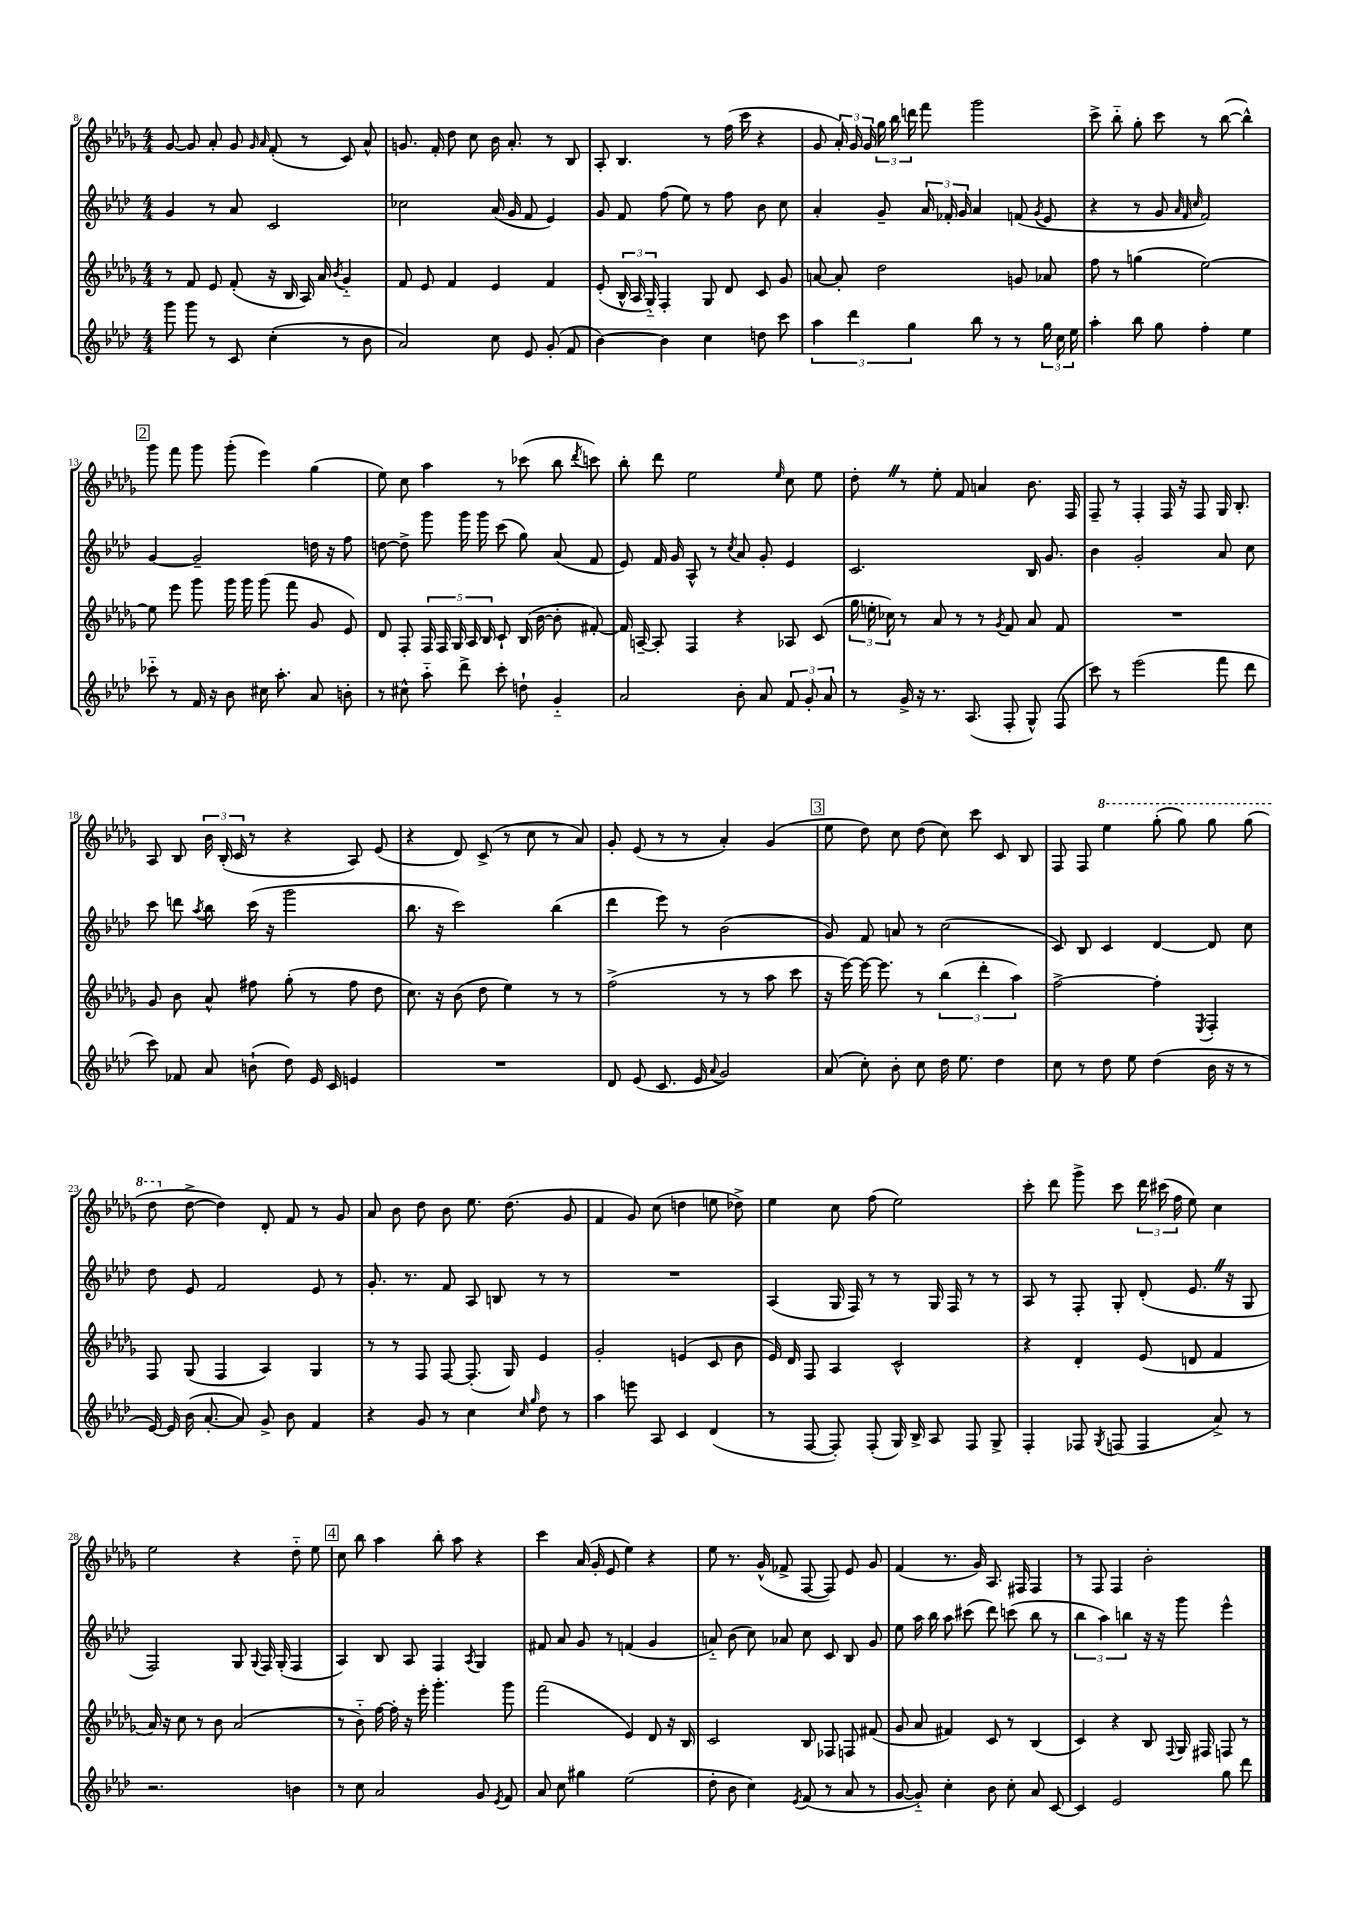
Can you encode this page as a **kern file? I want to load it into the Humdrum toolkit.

**kern	**kern	**kern	**kern
*staff4	*staff3	*staff2	*staff1
*clefG2	*clefG2	*clefG2	*clefG2
*k[b-e-a-d-]	*k[b-e-a-d-g-]	*k[b-e-a-d-]	*k[b-e-a-d-g-]
*M4/4	*M4/4	*M4/4	*M4/4
8ggg	8r	4g	[8g-
8ggg	8f	.	8g-]
8r	8e-	8r	8a-'
8c	(8f'	8a-	8g-
.	.	.	16qqg-
.	.	.	16qqa-
(4cc'	16r	2c	(8f'
.	16B-	.	.
.	16A-)	.	8r
.	16a-	.	.
.	8qb-	.	.
8r	4g-'~	.	8c)
8b-	.	.	8a-^^
=	=	=	=
2a-)	8f	2cc-	8.g
.	8e-	.	.
.	.	.	16f'
.	4f	.	8dd-
.	.	.	8cc
8cc	4e-	(16a-	16b-
.	.	16g	8.a-'
8e-	.	8f	.
(8g'	4f	4e-)	8r
8f	.	.	8B-
=	=	=	=
[4b-)	(8e-'	8g	8A-'
.	24B-^^	8f	4.B-
.	24A-	.	.
.	24G-'~)	.	.
4b-]	4F'	(8ff	.
.	.	8ee-)	.
4cc	8G-	8r	8r
.	8d-	8ff	(16ff
.	.	.	16ccc
8dd	8c	8b-	4r
8ccc	8g-	8cc	.
=	=	=	=
6aa-	[8a	4a-'	8g-
.	8a']	.	24a-')
6ddd-	.	.	24g-
.	.	.	24g-
.	2dd-	8g~	24gg-
.	.	.	24bb-
6gg	.	.	24ddd
.	.	24a-	8fff
.	.	24f-'	.
.	.	24g	.
8bb-	.	4a-	2ggg-
8r	.	.	.
8r	8g	(8f	.
.	.	8qg	.
24gg	8a-	8e-	.
24cc	.	.	.
24ee-	.	.	.
=	=	=	=
4aa-'	8ff	4r	8ccc^
.	8r	.	8bb-'~
8bb-	(4gg	8r	8gg-'
8gg	.	8g	8ccc
.	.	32qqa-	.
.	.	32qqf	.
.	.	32qqcc	.
4ff'	[2ee-)	2f)	8r
.	.	.	([8bb-
4ee-	.	.	4bb-^^])
=	=	=	=
8ccc-'~	8ee-]	[4g	8ggg-
8r	8eee-	.	8fff
16f	8ggg-	2g~]	8ggg-
16r	.	.	.
8b-	16ggg-	.	(8ggg-'
.	16ggg-	.	.
16cc#	(8ggg-	.	4eee-)
8.aa-'	.	.	.
.	8fff	.	.
8a-	8g-	16dd	(4gg-
.	.	16r	.
8b'	8e-)	8ff	.
=	=	=	=
8r	8d-	[8dd	8ee-)
8cc#^^	8F'	8dd^]	8cc
8aa-'~	20F	8ggg	4aa-
.	20F	.	.
.	20G-	.	.
8ddd-^	.	16ggg	.
.	20A-	.	.
.	.	16ggg	.
.	20B-	.	.
8ccc'	8c`	(8ccc	8r
8dd`	(16B-	8gg)	(8ccc-
.	[16b-	.	.
4g'~	8b-']	(8a-	8bb-
.	.	.	8qddd-
.	[8f#')	8f	8ccc)
=	=	=	=
2a-	16f#]	8e-)	8bb-'
.	[16A~	.	.
.	8A']	16f	8ddd-
.	.	16g	.
.	4F	8A-^^	2ee-
.	.	8r	.
.	.	8qcc	.
8b-'	4r	8a-	.
8a-	.	8g'	.
.	.	.	16qqee-
12f	8A-	4e-	8cc
12g'	.	.	.
.	(8c	.	8ee-
12a-	.	.	.
=	=	=	=
8r	24gg-	2.c	8dd-'
.	24ee'	.	.
.	24cc-)	.	.
16g^	8r	.	8r
16r	.	.	.
8.r	8a-	.	8ee-'
.	8r	.	8f
(8.A-	.	.	.
.	8r	.	4a
.	8qg-	.	.
8F'	8f	.	.
8G^^)	8a-	16B-	8.b-
.	.	8.g	.
(8F	8f	.	.
.	.	.	16F
=	=	=	=
8ccc)	1r	4b-	8F~
8r	.	.	8r
(2eee-	.	2g'	4F'
.	.	.	16F
.	.	.	16r
.	.	.	8F
8fff	.	8a-	16G-
.	.	.	8.B-'
8ddd-	.	8cc	.
=	=	=	=
8ccc)	8g-	8ccc	8A-
8f-	8b-	8ddd	8B-
.	.	8qaa-	.
8a-	8a-^^	8bb-	24b-
.	.	.	(24B-'
.	.	.	24c
(8b`	8ff#	(16ccc	8r
.	.	16r	.
8dd-)	(8gg-'	2ggg	4r
16e-	8r	.	.
16c	.	.	.
4e	8ff#	.	8A-)
.	8dd-	.	(8e-
=	=	=	=
1r	8.cc)	8.bb-	4r
.	16r	16r	.
.	(8b-	2ccc)	8d-)
.	8dd-	.	(8c^
.	4ee-)	.	8r
.	.	.	8cc
.	8r	(4bb-	8r
.	8r	.	8a-)
=	=	=	=
8d-	(2ff^	4ddd-	8g-'
(8e-	.	.	(8e-
8.c	.	8eee-)	8r
.	.	8r	8r
16e-	.	.	.
8qqa-	.	.	.
2g)	8r	(2b-	4a-')
.	8r	.	.
.	8aa-	.	(4g-
.	8ccc	.	.
=	=	=	=
(8a-	16r	8g)	8ee-
.	[16eee-)	.	.
8cc')	16eee-_	8f	8dd-)
.	8.eee-]	.	.
8b-'	.	8a	8cc
8cc	8r	8r	(8dd-
16dd-	(6bb-	(2cc	8cc)
8.ee-	.	.	.
.	.	.	8ccc
.	6ddd-'	.	.
4dd-	.	.	8c
.	6aa-)	.	.
.	.	.	8B-
=	=	=	=
8cc	[2ff^	8c)	8F
8r	.	8B-	8F
8dd-	.	4c	4eee-
8ee-	.	.	.
(4dd-	4ff']	[4d-	(8ggg-'
.	.	.	8ggg-)
.	8qE-	.	.
16b-	4F'	8d-]	8ggg-
16r	.	.	.
8r	.	8cc	(8ggg-
=	=	=	=
[16e-)	8F	8dd-	8ddd-
16e-]	.	.	.
(16b-	(8G-	8e-	[8dd-^
[8.a-'	.	.	.
.	4F	2f	4dd-])
8a-])	.	.	.
8g^	4A-)	.	8d-'
8b-	.	.	8f
4f	4G-	8e-	8r
.	.	8r	8g-
=	=	=	=
4r	8r	8.g'	8a-
.	8r	.	8b-
.	.	8.r	.
8g	8F	.	8dd-
8r	[8F	8f	8b-
4cc	(8.F']	8A-	8.ee-
.	.	8B	.
.	16G-)	.	(8.dd-
16qqcc	.	.	.
16qqgg	.	.	.
8dd-	4e-	8r	.
8r	.	8r	8g-
=	=	=	=
4aa-	2g-'	1r	4f
8eee	.	.	8g-)
8A-	.	.	(8cc
4c	(4e	.	4dd
(4d-	8c	.	8ee
.	8b-	.	8dd-^)
=	=	=	=
8r	16e-)	(4A-	4ee-
.	16d-	.	.
[8F	8F	.	.
8F'])	4A-	16G	8cc
.	.	16F)	.
(8F'	.	8r	(8ff
16G)	2c^^	8r	2ee-)
16B-^	.	.	.
8A-	.	16G	.
.	.	16F	.
8F	.	8r	.
8G^	.	8r	.
=	=	=	=
4F'	4r	8A-	8ccc'
.	.	8r	8ddd-
8F-	4d-'	8F'	8ggg-^
8qG	.	.	.
(8F	.	8G'	8ccc
4F	(8e-	(8d-'	24ddd-
.	.	.	(24ccc#
.	.	.	24ff
.	8d	8.e-	8ee-)
8a-^)	4f	.	4cc
.	.	16r	.
8r	.	8G	.
=	=	=	=
2.r	16a-)	2F)	2ee-
.	16r	.	.
.	8cc	.	.
.	8r	.	.
.	8b-	.	.
.	(2a-	8G	4r
.	.	8qqG	.
.	.	16F	.
.	.	(16G'	.
4b	.	4F	8dd-'~
.	.	.	8ee-
=	=	=	=
8r	8r	4A-)	8cc
8cc	8b-'~)	.	8bb-
2a-	[16ff	8B-	4aa-
.	16ff']	.	.
.	16r	8A-	.
.	16eee-'	.	.
.	4.ggg-'	4F	8bb-'
.	.	.	8aa-
.	.	8qA-	.
8g	.	4G	4r
8qe-	.	.	.
8f	8ggg-	.	.
=	=	=	=
8a-	(2fff	8f#	4ccc
8cc	.	8a-	.
4gg#	.	8g	(16a-
.	.	.	16g-'
.	.	8r	8e-
(2ee-	4e-)	(4f	4ee-)
.	8d-	4g	4r
.	16r	.	.
.	16B-	.	.
=	=	=	=
8dd-'	2c	8a'~)	8ee-
8b-	.	(8b-	8.r
4cc)	.	8cc)	.
.	.	.	(16g-^^
.	.	8a-	8f-^
8qe-	.	.	.
(8f	8B-	8cc	[8F
8r	8F-	8c	8F])
8a-	8F	8B-	8e-
8r	(8f#	8g	8g-
=	=	=	=
[8g	8g-	8ee-	(4f
8g'~])	8a-	16aa-	.
.	.	16bb-	.
4cc'	4f#)	8aa-	8.r
.	.	(8ccc#	.
.	.	.	16g-)
8b-	8c	8ddd-)	8.A-
8cc'	8r	(8ccc	.
.	.	.	16F#
8a-	(4B-	8bb-	4F#
[8c	.	8r	.
=	=	=	=
4c]	4c)	6bb-	8r
.	.	.	8F
.	.	6aa-)	.
2e-	4r	.	4F
.	.	6bb	.
.	8B-	16r	2b-'
.	.	16r	.
.	8qqF	.	.
.	16G-	8ggg	.
.	16F#	.	.
8gg	8F	4eee-^^	.
8ddd-	8r	.	.
==	==	==	==
*-	*-	*-	*-
